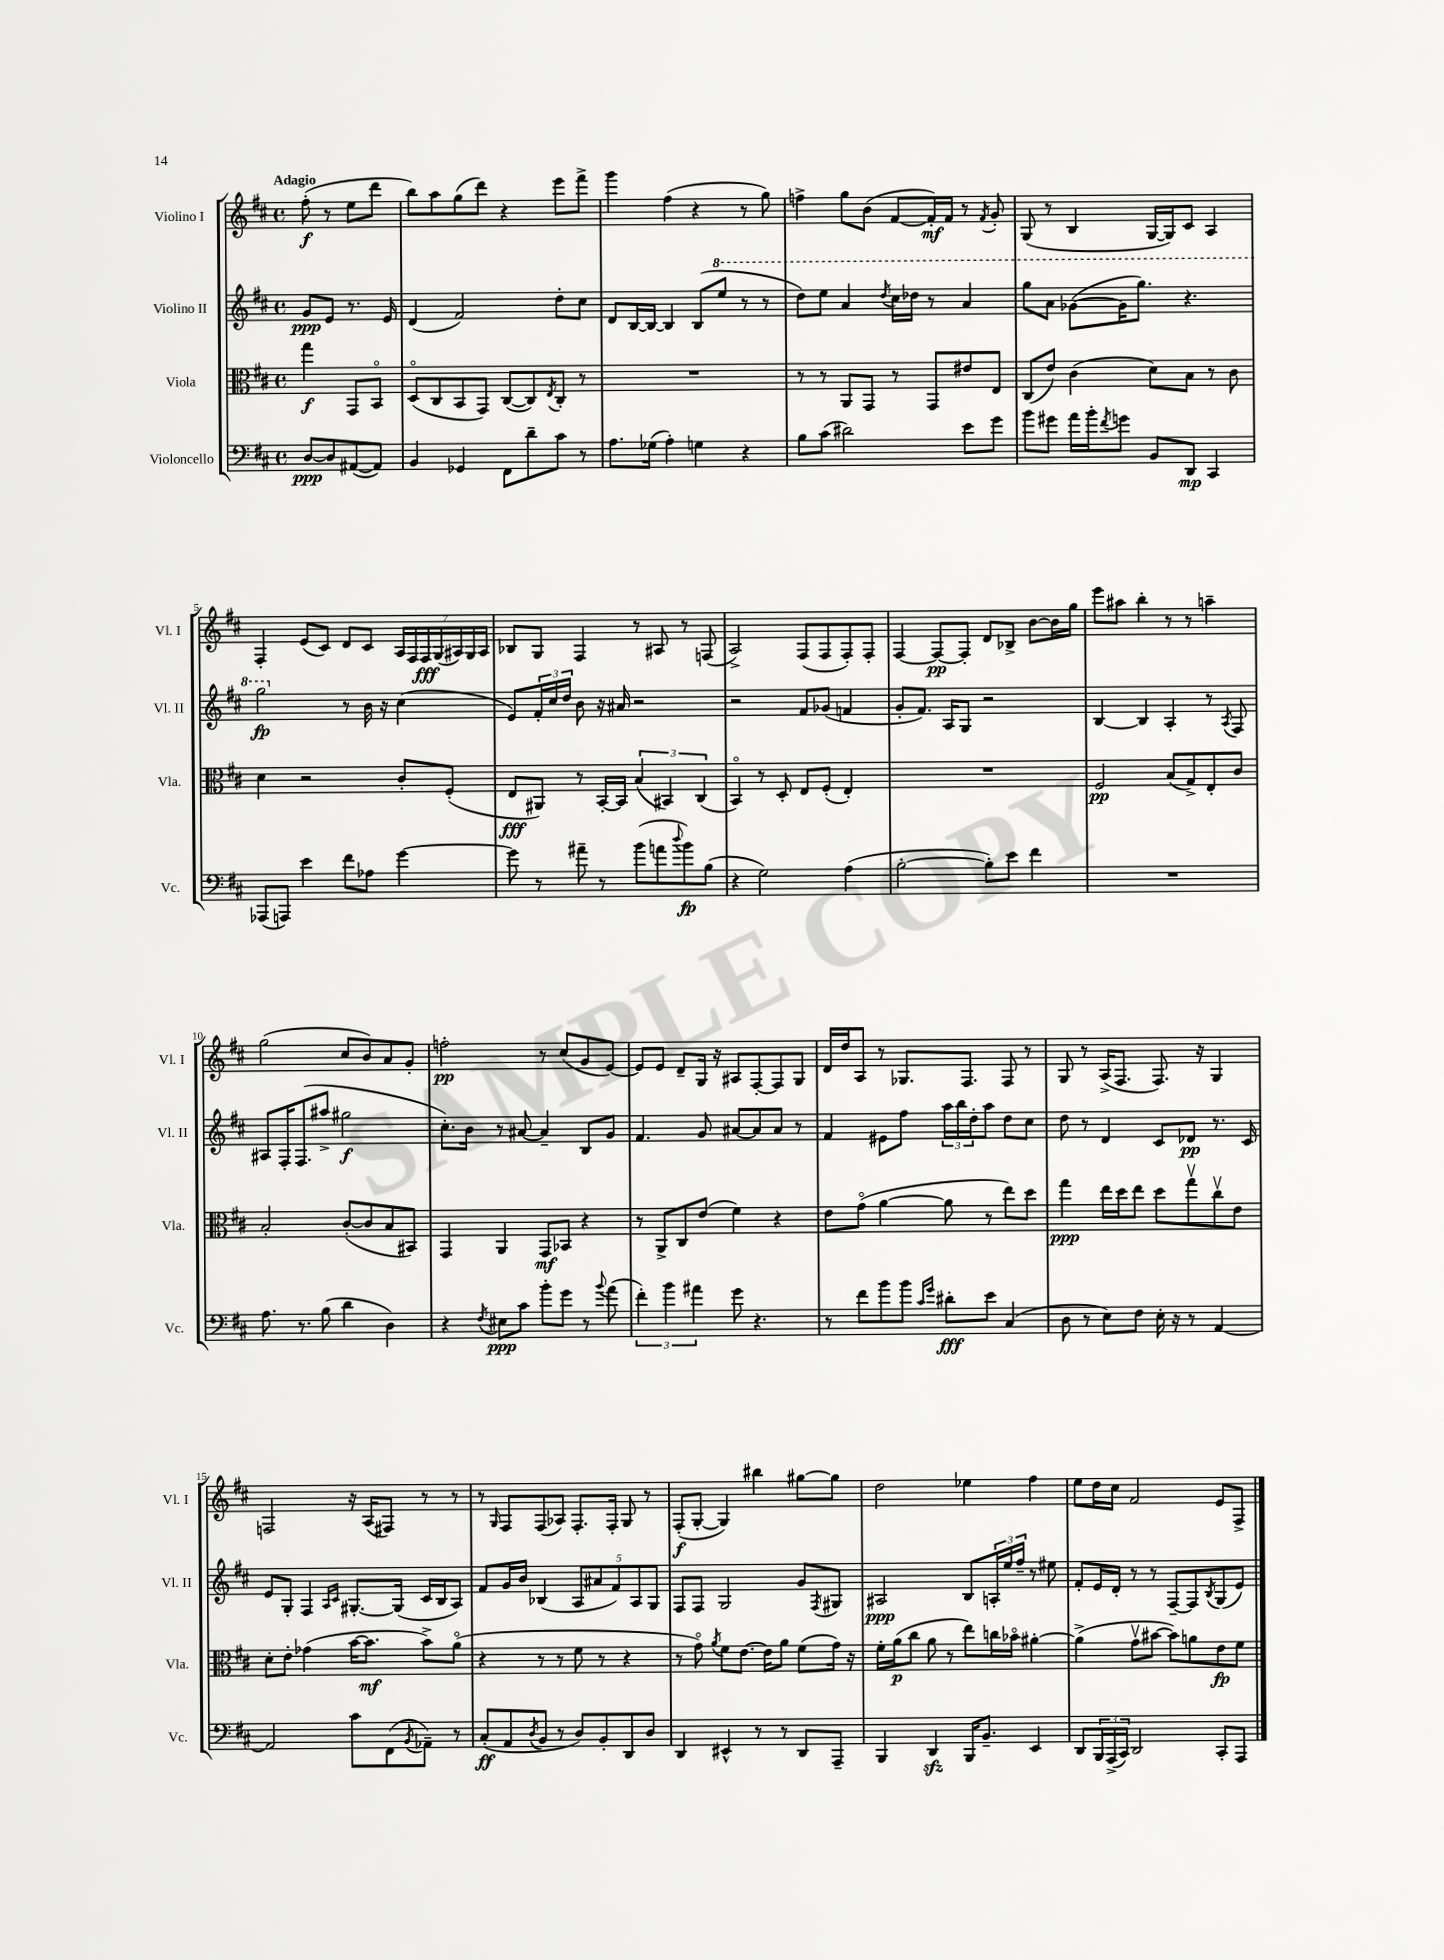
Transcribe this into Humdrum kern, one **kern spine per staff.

**kern	**dynam	**kern	**dynam	**kern	**dynam	**kern	**dynam
*part4	*part4	*part3	*part3	*part2	*part2	*part1	*part1
*staff4	*staff4	*staff3	*staff3	*staff2	*staff2	*staff1	*staff1
*I"Violoncello	*	*I"Viola	*	*I"Violino II	*	*I"Violino I	*
*I'Vc.	*	*I'Vla.	*	*I'Vl. II	*	*I'Vl. I	*
*clefF4	*	*clefC3	*	*clefG2	*	*clefG2	*
*k[f#c#]	*	*k[f#c#]	*	*k[f#c#]	*	*k[f#c#]	*
*M4/4	*	*M4/4	*	*M4/4	*	*M4/4	*
*met(c)	*	*met(c)	*	*met(c)	*	*met(c)	*
=	=	=	=	=	=	=	=
!	!	!	!	!	!	!LO:TX:a:B:t=Adagio	!
[8D/L	ppp	4gg\	f	8g/L	ppp	(8ff#'\	f
8D/]	.	.	.	8e/J	.	8r	.
([8AA#X/	.	8GG/L	.	8.r	.	8ee\L	.
8AA#/J])	.	8BB/J	.	.	.	8ddd\J	.
.	.	.	.	16e/	.	.	.
=1	=1	=1	=1	=1	=1	=1	=1
4BB/	.	(8D/L	.	(4d/	.	8bb\L)	.
.	.	8C#/	.	.	.	8aa\	.
4GG-X/	.	8BB/	.	2f#/)	.	(8gg\	.
.	.	8GG/J)	.	.	.	8ddd\J)	.
8FF#\L	.	([8C#/L	.	.	.	4r	.
8d~\	.	8C#/])	.	.	.	.	.
.	.	8qE/	.	.	.	.	.
8c#\J	.	8C#'/J	.	8dd'\L	.	8eee\L	.
8r	.	8r	.	8cc#\J	.	8fff#^\J	.
=2	=2	=2	=2	=2	=2	=2	=2
8.A\L	.	1r	.	8d/L	.	4ggg\	.
.	.	.	.	[16B/L	.	.	.
(16G-X\Jk	.	.	.	16B/JJ_	.	.	.
4A'\)	.	.	.	4B/]	.	(4ff#\	.
4Gn\	.	.	.	(8B/L	.	4r	.
*	*	*	*	*8va	*	*	*
.	.	.	.	8eee/J	.	.	.
4r	.	.	.	8r	.	8r	.
.	.	.	.	8r	.	8gg\)	.
=3	=3	=3	=3	=3	=3	=3	=3
8B\L	.	8r	.	8ddd\L)	.	4ffn^\	.
(8c#\J	.	8r	.	8eee\J	.	.	.
2d#X\)	.	8AA/L	.	4aa/	.	8gg\L	.
.	.	8GG/J	.	.	.	(8b\J	.
.	.	.	.	8qddd/	.	.	.
.	.	8r	.	16ccc#\LL	.	[8f#/L	.
.	.	.	.	16ddd-X\JJ	.	.	.
.	.	8GG/L	.	8r	.	16f#'/L])	mf
.	.	.	.	.	.	16f#/JJ	.
8e\L	.	8e#X/	.	4aa/	.	8r	.
.	.	.	.	.	.	8qf#/	.
8g\J	.	8E/J	.	.	.	8g'/	.
=4	=4	=4	=4	=4	=4	=4	=4
8b\L	.	(8C#/L	.	8ggg\L	.	(8G/	.
8g#X\J	.	8e/J)	.	8aa\J	.	8r	.
16a\LL	.	(4c#\	.	([8gg-X\L	.	4B/	.
16b'\J	.	.	.	.	.	.	.
8qf#/	.	.	.	.	.	.	.
8gn\J	.	.	.	16gg-\K]	.	.	.
.	.	.	.	8.ggg\J)	.	.	.
8BB/L	.	8d\L)	.	.	.	[16G/LL	.
.	.	.	.	.	.	16G/J])	.
8DD/J	mp	8B\J	.	4.r	.	8c#/J	.
4CC#/	.	8r	.	.	.	4A/	.
.	.	8c#\	.	.	.	.	.
!!LO:LB:g=z
=5	=5	=5	=5	=5	=5	=5	=5
(8AAA-X/L	.	4d\	.	2ggg\	fp	4F#'/	.
8AAAn/J)	.	.	.	.	.	.	.
4e\	.	2r	.	.	.	(8e/L	.
.	.	.	.	.	.	8c#/J)	.
*	*	*	*	*X8va	*	*	*
8f#\L	.	.	.	8r	.	8d/L	.
8A-X\J	.	.	.	16b\	.	8c#/J	.
.	.	.	.	16r	.	.	.
[4g\	.	8c#'/L	.	(4cc#\	.	28A/LL	.
.	.	.	.	.	.	28F#/	.
.	.	.	.	.	.	28F#/	fff
.	.	.	.	.	.	(28G/	.
.	.	(8F#'/J	.	.	.	.	.
.	.	.	.	.	.	28A#X/)	.
.	.	.	.	.	.	28G/	.
.	.	.	.	.	.	28A#/JJ	.
=6	=6	=6	=6	=6	=6	=6	=6
8g\]	.	8E/L	fff	8e/L)	.	8B-X/L	.
8r	.	8AA#X/J)	.	24f#'/L	.	8G/J	.
.	.	.	.	24cc#/	.	.	.
.	.	.	.	24dd/JJ	.	.	.
8a#X~\	.	8r	.	8b\	.	4F#/	.
8r	.	[16BB'/LL	.	16r	.	.	.
.	.	16BB/JJ]	.	16a#X/	.	.	.
(8b\L	.	(6B/	.	2r	.	8r	.
8an\	.	.	.	.	.	8A#X/	.
.	.	6BB#X/)	.	.	.	.	.
8qqdd/	.	.	.	.	.	.	.
8b\)	fp	.	.	.	.	8r	.
.	.	(6C#/	.	.	.	.	.
(8B\J	.	.	.	.	.	(8Fn/	.
=7	=7	=7	=7	=7	=7	=7	=7
4r	.	4BB/)	.	2r	.	2A^/)	.
2G\)	.	8r	.	.	.	.	.
.	.	8D'/	.	.	.	.	.
.	.	8E/L	.	8f#/L	.	(8F#/L	.
.	.	(8F#'/J	.	(8g-X/J	.	8F#/	.
(4A\	.	4E'/)	.	4fn/	.	8F#'/)	.
.	.	.	.	.	.	8F#'/J	.
=8	=8	=8	=8	=8	=8	=8	=8
[2B'\	.	1r	.	8g'/L	.	[4F#/	.
.	.	.	.	8.f#/J)	.	.	.
.	.	.	.	.	.	8F#/L_	pp
.	.	.	.	16A/KL	.	.	.
.	.	.	.	8G/J	.	8F#'/J]	.
8B'\L])	.	.	.	2r	.	8d/L	.
8e\J	.	.	.	.	.	8B-X^/J	.
4f#\	.	.	.	.	.	[8b\L	.
.	.	.	.	.	.	16b\L]	.
.	.	.	.	.	.	16gg\JJ	.
=9	=9	=9	=9	=9	=9	=9	=9
1r	.	2F#/	pp	[4B/	.	8eee\L	.
.	.	.	.	.	.	8aa#X\J	.
.	.	.	.	4B/]	.	4bb'\	.
.	.	(8B/L	.	4A'/	.	8r	.
.	.	8G^/)	.	.	.	8r	.
.	.	8E'/	.	8r	.	4aan~\	.
.	.	.	.	8qA/	.	.	.
.	.	8c#/J	.	8F#/	.	.	.
!!LO:LB:g=z
=10	=10	=10	=10	=10	=10	=10	=10
8.A\	.	2B'/	.	8A#X/L	.	(2gg\	.
.	.	.	.	16F#'/K	.	.	.
8.r	.	.	.	(8.F#/	.	.	.
(8B\	.	.	.	8aa#X^/J	.	.	.
4d\	.	([8c#'/L	.	2gg#X\	f	8cc#/L	.
.	.	8c#/]	.	.	.	8b/)	.
4D\)	.	8B/	.	.	.	8a/	.
.	.	8BB#X/J)	.	.	.	8g'/J	.
=11	=11	=11	=11	=11	=11	=11	=11
4r	.	4GG/	.	8.cc#'\L)	.	2ffn'\	pp
.	.	.	.	16b\Jk	.	.	.
8qF#/	.	.	.	.	.	.	.
8E#X\L	ppp	4AA/	.	8r	.	.	.
8c#\J	.	.	.	[8a#X/	.	.	.
8b'\L	.	8GG/L	mf	4a#~/]	.	8r	.
8g\J	.	8BB-X/J	.	.	.	(8cc#/L	.
8r	.	4r	.	8B/L	.	8g/	.
8qqb/	.	.	.	.	.	.	.
(8a\	.	.	.	8g/J	.	[8e/J)	.
=12	=12	=12	=12	=12	=12	=12	=12
6f#'\)	.	8r	.	4.f#/	.	8e/L]	.
.	.	8AA^/L	.	.	.	8e/J	.
6b\	.	.	.	.	.	.	.
.	.	8C#/	.	.	.	8d~/L	.
6a#X\	.	.	.	.	.	.	.
.	.	(8e/J	.	8g/	.	16G/Jk	.
.	.	.	.	.	.	16r	.
8g\	.	4f#\)	.	[8a#X/L	.	8A#X/L	.
4.r	.	.	.	8a#/]	.	[8F#'/	.
.	.	4r	.	8a#/J	.	8F#/]	.
.	.	.	.	8r	.	8G/J	.
=13	=13	=13	=13	=13	=13	=13	=13
8r	.	8e\L	.	4f#/	.	16d/LL	.
.	.	.	.	.	.	16dd/J	.
8f#\L	.	(8g\J	.	.	.	8A/J	.
8b\	.	[4a\	.	8e#X\L	.	8r	.
8b\J	.	.	.	8ff#\J	.	8.G-X/L	.
16qqc#/LL	.	.	.	.	.	.	.
16qqg/JJ	.	.	.	.	.	.	.
8d#X'\L	fff	8a\]	.	24aa\LL	.	.	.
.	.	.	.	24bb\	.	.	.
.	.	.	.	.	.	8.F#/J	.
.	.	.	.	24dd'\J	.	.	.
8e\J	.	8r	.	8aa\J	.	.	.
(4C#/	.	8ee\L)	.	8dd\L	.	8F#/	.
.	.	8dd\J	.	8cc#\J	.	8r	.
=14	=14	=14	=14	=14	=14	=14	=14
8D\	.	4gg\	ppp	8dd\	.	8G/	.
8r	.	.	.	8r	.	8r	.
8E\L)	.	16ee\LL	.	4d/	.	(16A^/KL	.
.	.	16dd\J	.	.	.	8.F#/J	.
8F#\J	.	8ee\J	.	.	.	.	.
16E'\	.	8dd\L	.	8c#/L	.	8.F#/)	.
16r	.	.	.	.	.	.	.
8r	.	8ggv\	.	8d-X/J	pp	.	.
.	.	.	.	.	.	16r	.
[4AA/	.	8cc#v\	.	8.r	.	4G/	.
.	.	8e\J	.	.	.	.	.
.	.	.	.	16c#/	.	.	.
!!LO:LB:g=z
=15	=15	=15	=15	=15	=15	=15	=15
2AA/]	.	8d'\L	.	8e/L	.	2Fn/	.
.	.	8e'\J	.	8G'/J	.	.	.
.	.	(4g-X\	.	4F#/	.	.	.
.	.	.	.	16qqA/LL	.	.	.
.	.	.	.	16qqc#/JJ	.	.	.
8c#\L	.	[16b\KL	.	[8.G#X'/L	.	16r	.
.	.	8.b\J]	mf	.	.	(16A/KL	.
(8FF#\	.	.	.	.	.	8F#X/J)	.
.	.	.	.	(16G#/Jk]	.	.	.
8qBB/	.	.	.	.	.	.	.
8AA-X~\J)	.	8b^\L)	.	16c#/LL	.	8r	.
.	.	.	.	16B/J	.	.	.
8r	.	(8a\J	.	8A/J)	.	8r	.
=16	=16	=16	=16	=16	=16	=16	=16
(8C#'/L	ff	4r	.	8f#/L	.	8r	.
.	.	.	.	.	.	16qqG/	.
8AA/	.	.	.	16g/L	.	8F#/L	.
.	.	.	.	16b/JJ	.	.	.
8qD/	.	.	.	.	.	.	.
8BB/J	.	8r	.	(4B-X/	.	(8F#/	.
8r	.	8r	.	.	.	8A-X/J)	.
8D/L)	.	8f#\	.	10A/L	.	8.F#'/L	.
.	.	.	.	10a#X/	.	.	.
8BB'/	.	8r	.	.	.	.	.
.	.	.	.	.	.	16F#'/Jk	.
.	.	.	.	10f#/)	.	.	.
8DD/	.	4r	.	.	.	8G/	.
.	.	.	.	10A/	.	.	.
8D/J	.	.	.	.	.	8r	.
.	.	.	.	10G/J	.	.	.
=17	=17	=17	=17	=17	=17	=17	=17
4DD/	.	8r	.	8F#/L	.	(8F#'/L	f
.	.	8g\)	.	8F#/J	.	[8G'/J	.
.	.	8qa/	.	.	.	.	.
4EE#X^^/	.	8f#\L	.	2G/	.	4G/])	.
.	.	[8.e\J	.	.	.	.	.
8r	.	.	.	.	.	4bb#X\	.
.	.	16e\KL]	.	.	.	.	.
8r	.	8a\J	.	.	.	.	.
8DD/L	.	(8f#\L	.	8g/L	.	[8gg#X\L	.
.	.	.	.	8qF#/	.	.	.
8AAA~/J	.	16g\Jk)	.	8G#X/J	.	8gg#\J]	.
.	.	16r	.	.	.	.	.
=18	=18	=18	=18	=18	=18	=18	=18
4BBB/	.	16f#'\LL	.	2A#X/	ppp	2dd\	.
.	.	(16a\J	p	.	.	.	.
.	.	8cc#\J	.	.	.	.	.
4DDzz/	.	8a\	.	.	.	.	.
.	.	8r	.	.	.	.	.
16BBB/KL	.	8ee\L)	.	8B/L	.	4ee-X\	.
8.BB~/J	.	.	.	.	.	.	.
.	.	16ccn\L	.	24An'/L	.	.	.
.	.	.	.	24ee/	.	.	.
.	.	16b-X\JJ	.	.	.	.	.
.	.	.	.	24ff#~/JJ	.	.	.
4EE/	.	[4a#X'\	.	8r	.	4ff#\	.
.	.	.	.	8ee#X\	.	.	.
=19	=19	=19	=19	=19	=19	=19	=19
8DD/L	.	(4a#^\]	.	8f#'/L	.	8ee\L	.
24BBB/L	.	.	.	16e/L	.	16dd\L	.
(24AAA^/	.	.	.	.	.	.	.
.	.	.	.	16d'/JJ	.	16cc#\JJ	.
24CC#/JJ)	.	.	.	.	.	.	.
2DD/	.	8gv\L	.	8r	.	2f#/	.
.	.	[8b#X\J	.	8r	.	.	.
.	.	8b#\L])	.	[8F#~/L	.	.	.
.	.	8an\	.	8F#/]	.	.	.
.	.	.	.	8qB/	.	.	.
8CC#'/L	.	8e\	fp	(8G/	.	8e/L	.
8AAA/J	.	8f#\J	.	8e/J)	.	8F#^/J	.
==	==	==	==	==	==	==	==
*-	*-	*-	*-	*-	*-	*-	*-
